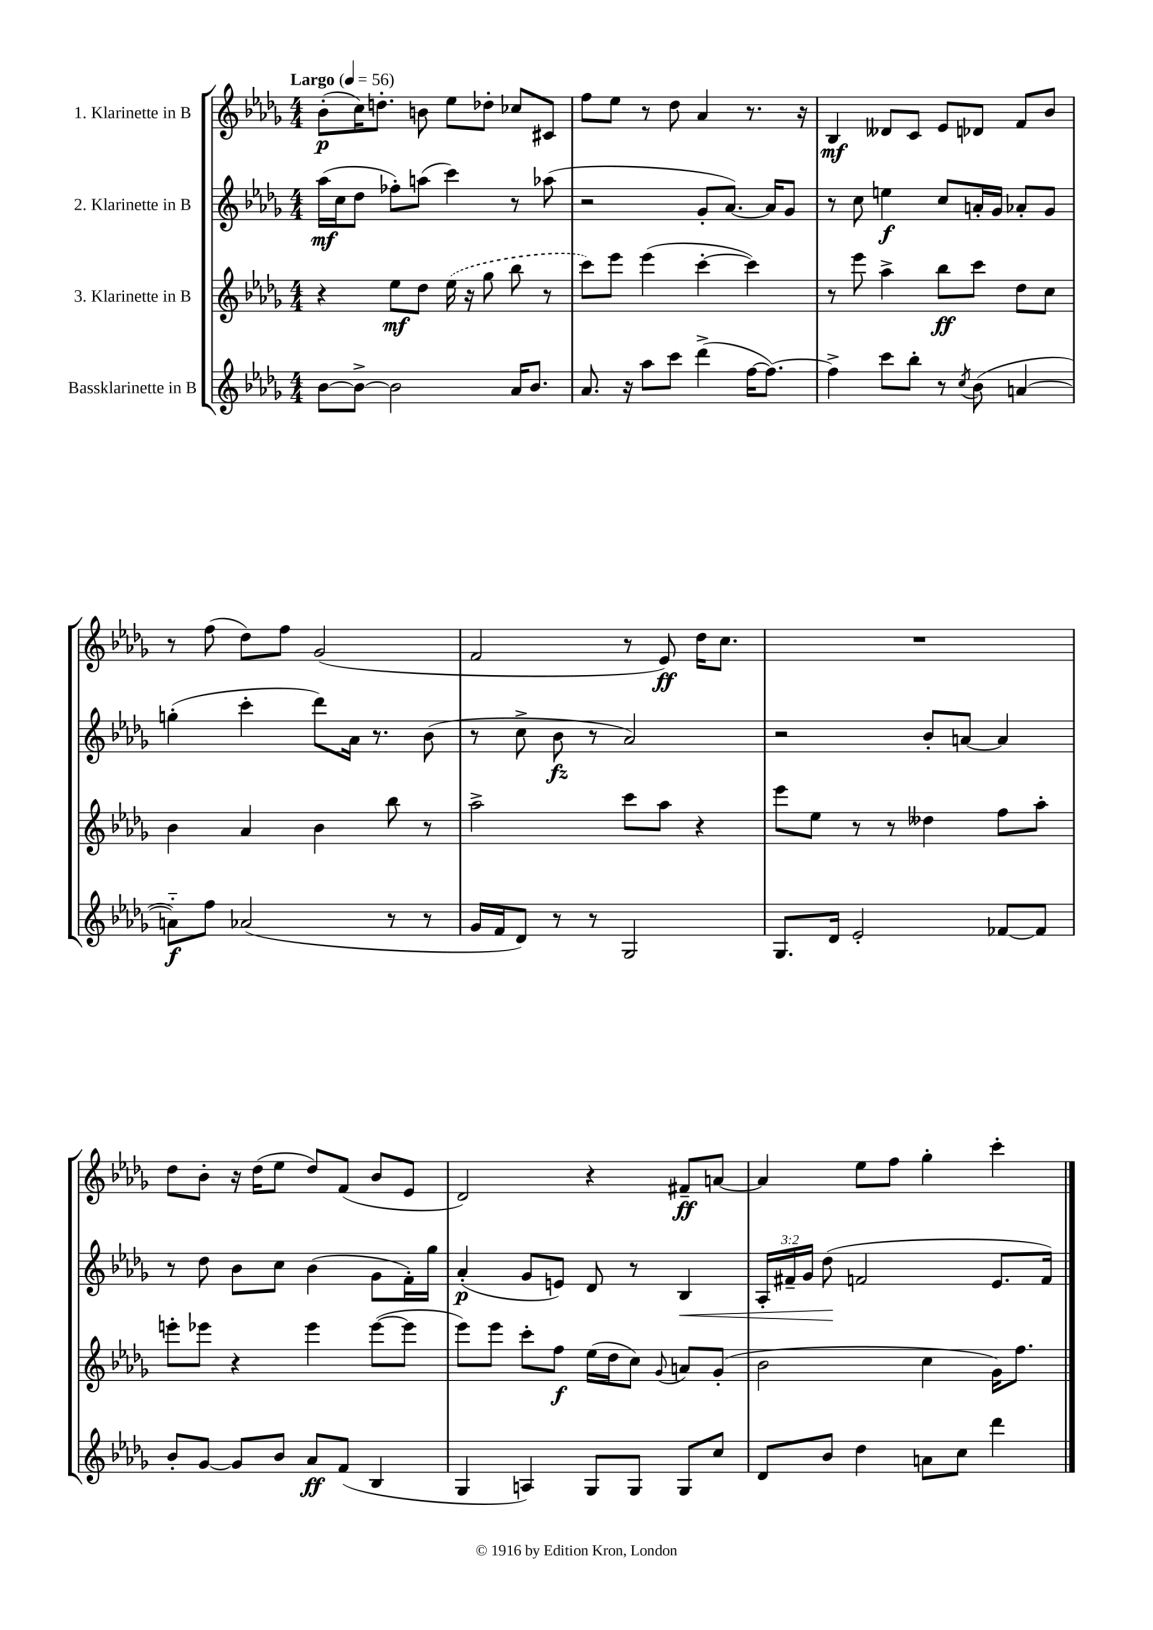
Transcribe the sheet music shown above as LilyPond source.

<<
\new StaffGroup <<
\new Staff = "s0" \with { instrumentName = "1. Klarinette in B" } {
    \clef treble \key des \major \numericTimeSignature \time 4/4 \tempo "Largo" 4 = 56
    \autoBeamOff bes'8[-.\p( c''16) d''8.]-. b'8 ees''8[ des''8]-. ces''8[ cis'8] |
    f''8[ ees''8] r8 des''8 aes'4 r8. r16 |
    bes4\mf deses'8[ c'8] ees'8[ des'8] f'8[ bes'8] |
    r8 f''8( des''8[) f''8] ges'2( |
    f'2 r8 ees'8\ff) des''16[ c''8.] |
    R1 |
    des''8[ bes'8]-. r16 des''16[( ees''8] des''8[) f'8]( bes'8[ ees'8] |
    des'2) r4 fis'8[--\ff a'8]~ |
    a'4 ees''8[ f''8] ges''4-. c'''4-. \bar "|." |
}
\new Staff = "s1" \with { instrumentName = "2. Klarinette in B" } {
    \clef treble \key des \major \numericTimeSignature \time 4/4 \override Staff.TupletNumber.text = #tuplet-number::calc-fraction-text
    \autoBeamOff aes''16[\mf( c''16 des''8] fes''8[-.) a''8]( c'''4) r8 aes''8( |
    r2 ges'8[-. aes'8.]~) aes'16[ ges'8] |
    r8 c''8 e''4\f c''8[ a'16-. ges'16] aes'8[-. ges'8] |
    g''4-.( c'''4-. des'''8[) aes'16] r8. bes'8( |
    r8 c''8-> bes'8\fz r8 aes'2) |
    r2 bes'8[-. a'8]~ a'4 |
    r8 des''8 bes'8[ c''8] bes'4( ges'8[ f'16-.) ges''16] |
    aes'4-.\p( ges'8[ e'8]) des'8 r8 bes4\< |
    \tuplet 3/2 { aes16[-. fis'16-- ges'16] } des''8\!( f'2 ees'8.[ f'16]) \bar "|." |
}
\new Staff = "s2" \with { instrumentName = "3. Klarinette in B" } {
    \clef treble \key des \major \numericTimeSignature \time 4/4
    \autoBeamOff r4 ees''8[\mf des''8] \once \slurDashed ees''16( r16 ges''8 bes''8 r8 |
    c'''8[) ees'''8] ees'''4( c'''4~-. c'''4) |
    r8 ees'''8 aes''4-> bes''8[\ff c'''8] des''8[ c''8] |
    bes'4 aes'4 bes'4 bes''8 r8 |
    aes''2-> c'''8[ aes''8] r4 |
    ees'''8[ ees''8] r8 r8 deses''4 f''8[ aes''8]-. |
    e'''8[-. ees'''8] r4 ees'''4 ees'''8[~( ees'''8] |
    ees'''8[) ees'''8] c'''8[-. f''8]\f ees''16[( des''16 c''8]) \appoggiatura { ges'8 } a'8[ ges'8]-.( |
    bes'2 c''4 ges'16[) f''8.] \bar "|." |
}
\new Staff = "s3" \with { instrumentName = "Bassklarinette in B" } {
    \clef treble \key des \major \numericTimeSignature \time 4/4
    \autoBeamOff bes'8[~ bes'8]~-> bes'2 aes'16[ bes'8.] |
    aes'8. r16 aes''8[ c'''8] des'''4->( f''16[~ f''8.]~) |
    f''4-> c'''8[ bes''8]-. r8 \acciaccatura { c''8 } bes'8( a'4~ |
    a'8[-_\f) f''8] aes'2( r8 r8 |
    ges'16[ f'16 des'8]) r8 r8 ges2 |
    ges8.[ des'16] ees'2-. fes'8[~ fes'8] |
    bes'8[-. ges'8]~ ges'8[ bes'8] aes'8[\ff f'8]( bes4 |
    ges4 a4) ges8[ ges8] ges8[ c''8] |
    des'8[ bes'8] des''4 a'8[ c''8] des'''4 \bar "|." |
}
>>
>>
\layout { \context { \Score \remove "Bar_number_engraver" } }
